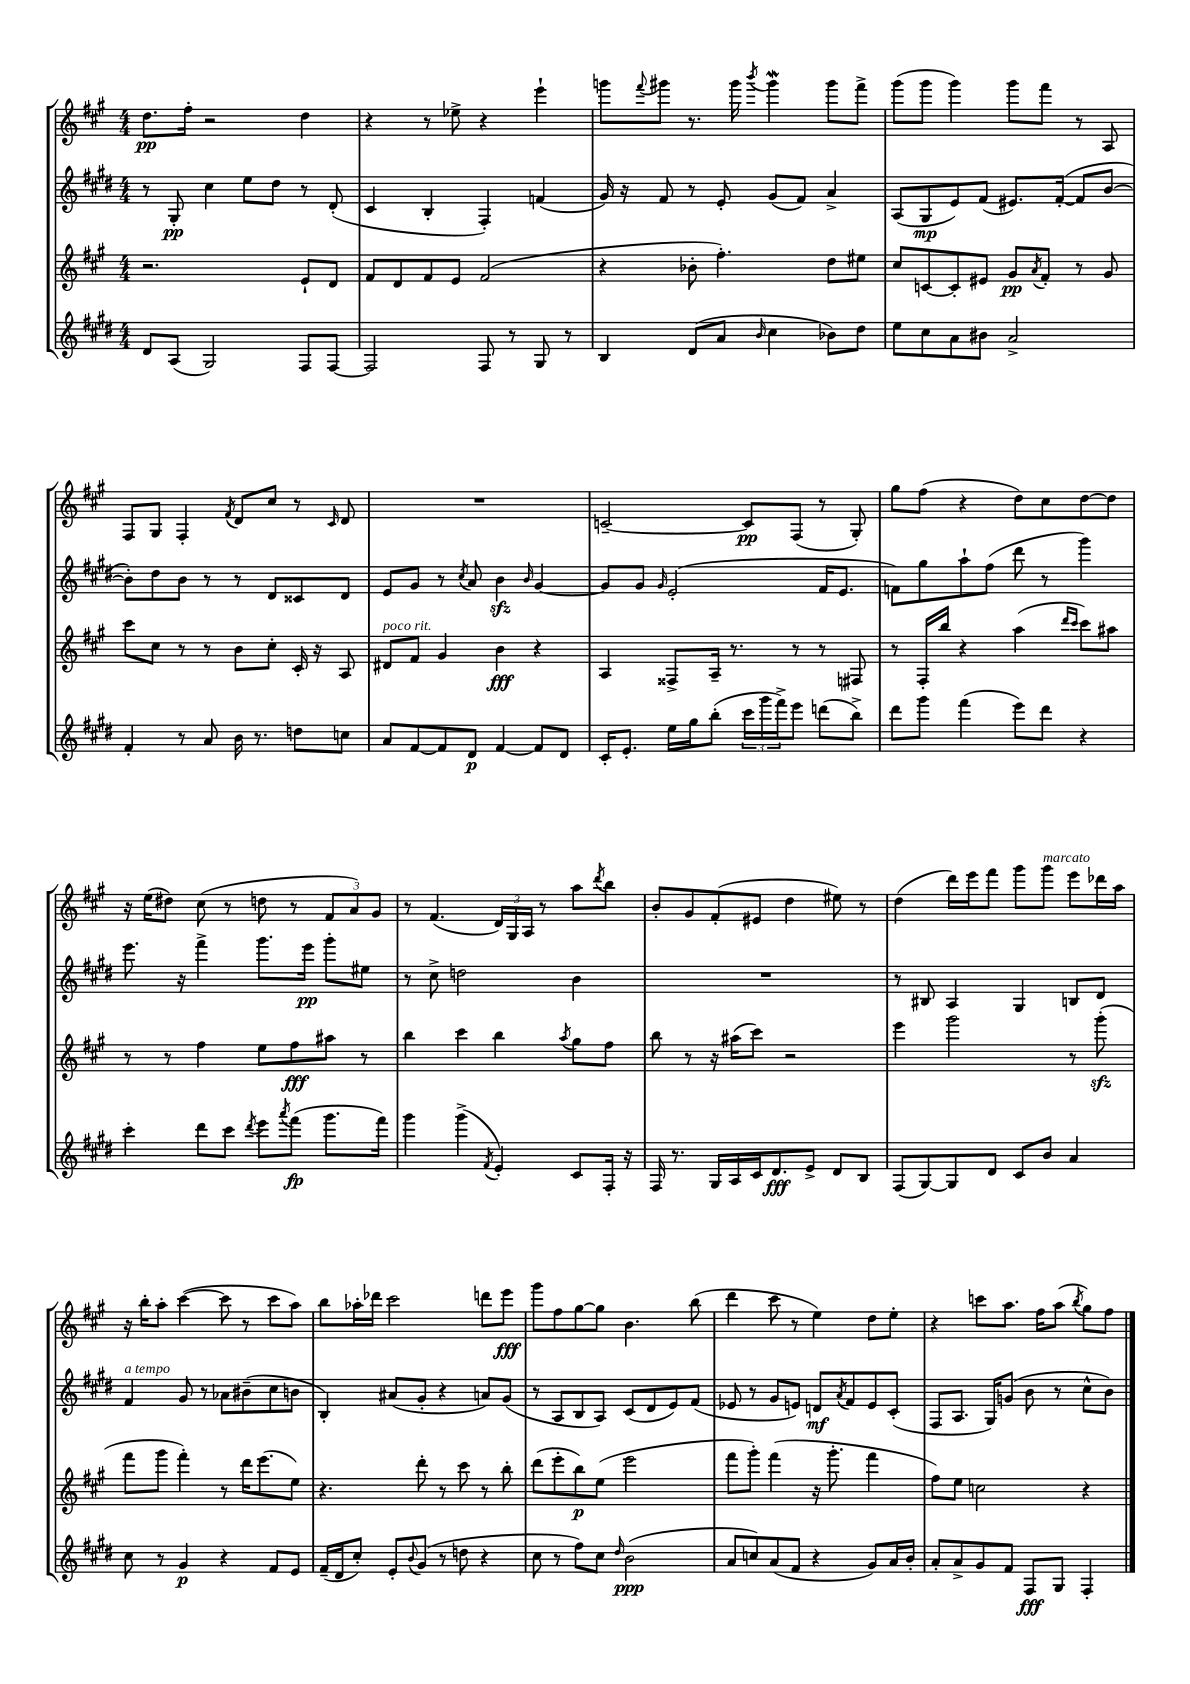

**kern	**kern	**kern	**kern
*staff4	*staff3	*staff2	*staff1
*clefG2	*clefG2	*clefG2	*clefG2
*k[f#c#g#d#]	*k[f#c#g#]	*k[f#c#g#d#]	*k[f#c#g#]
*M4/4	*M4/4	*M4/4	*M4/4
8d#	2.r	8r	8.dd
(8A	.	8G#'	.
.	.	.	16ff#'
2G#)	.	4cc#	2r
.	.	8ee	.
.	.	8dd#	.
8F#	8e`	8r	4dd
[8F#	8d	(8d#'	.
=	=	=	=
2F#]	8f#	4c#	4r
.	8d	.	.
.	8f#	4B'	8r
.	8e	.	8ee-^
8F#	(2f#	4F#')	4r
8r	.	.	.
8G#	.	(4f	4eee`
8r	.	.	.
=	=	=	=
4B	4r	16g#)	8ggg
.	.	16r	.
.	.	.	8qqfff#
.	.	8f#	8ggg#
(8d#	8b-'	8r	8.r
8a	4.ff#')	8e'	.
.	.	.	16ggg#
16qqb	.	.	8qbbb
4cc#	.	(8g#	4ggg#
.	.	8f#)	.
8b-)	8dd	4a^	8ggg#
8dd#	8ee#	.	8fff#^
=	=	=	=
8ee	8cc#	(8A	(8ggg#
8cc#	[8c	8G#	8ggg#
8a	8c']	8e)	4ggg#)
8b#	8e#	(8f#	.
2a^	8g#	8.e#)	8ggg#
.	8qa	.	.
.	8f#'	.	8fff#
.	.	([16f#'	.
.	8r	8f#]	8r
.	8g#	[8b	8A
=	=	=	=
4f#'	8ccc#	8b'])	8F#
.	8cc#	8dd#	8G#
8r	8r	8b	4F#'
8a	8r	8r	.
.	.	.	8qf#
16b	8b	8r	8d
8.r	.	.	.
.	8cc#'	8d#	8cc#
8dd	16c#'	8c##	8r
.	16r	.	.
.	.	.	16qqc#
8cc	8A	8d#	8d
=	=	=	=
8a	8d#	8e	1r
[8f#	8f#	8g#	.
8f#]	4g#	8r	.
.	.	8qcc#	.
8d#	.	8a	.
[4f#	4b	4b	.
.	.	16qqb	.
8f#]	4r	[4g#	.
8d#	.	.	.
=	=	=	=
16c#'	4A	8g#]	[2c~
8.e'	.	.	.
.	.	8g#	.
.	.	16qqg#	.
16ee	8F##^	(2e'	.
16gg#	.	.	.
(8bb'	16A~	.	.
.	8.r	.	.
24ccc#	.	.	8c]
24ggg#	.	.	.
24fff#^)	.	.	.
8eee	8r	.	(8F#
(8ddd	8r	16f#	8r
.	.	8.e	.
8bb^)	8F#	.	8G#')
=	=	=	=
8ddd#	8r	8f)	8gg#
8ggg#	16F#'	8gg#	(8ff#
.	16bb	.	.
(4fff#	4r	8aa`	4r
.	.	(8ff#	.
8eee)	(4aa	8ddd#	8dd)
8ddd#	.	8r	8cc#
.	16qqddd	.	.
.	16qqccc#	.	.
4r	8ccc#)	4ggg#)	[8dd
.	8aa#	.	8dd]
=	=	=	=
4ccc#'	8r	8.eee	16r
.	.	.	(16ee
.	8r	.	8dd#)
.	.	16r	.
8ddd#	4ff#	4fff#^	(8cc#
8ccc#	.	.	8r
8qddd#	.	.	.
8eee	8ee	8.ggg#	8dd
8qaaa	.	.	.
(8fff#	8ff#	.	8r
.	.	16eee	.
8.ggg#	8aa#	8ggg#'	12f#
.	.	.	12a)
.	8r	8ee#	.
.	.	.	12g#
16fff#)	.	.	.
=	=	=	=
4ggg#	4bb	8r	8r
.	.	8cc#^	(4.f#
(4ggg#^	4ccc#	2dd	.
8qf#	.	.	.
4e')	4bb	.	24d)
.	.	.	24G#
.	.	.	24A
.	.	.	8r
.	8qaa	.	.
8c#	8gg#	4b	8aa
.	.	.	8qddd
16F#'	8ff#	.	8bb
16r	.	.	.
=	=	=	=
16F#	8bb	1r	8b'
8.r	.	.	.
.	8r	.	8g#
16G#	16r	.	(8f#'
16A	(16aa#	.	.
16c#	8ccc#)	.	8e#
8.d#	.	.	.
.	2r	.	4dd
8e^	.	.	.
8d#	.	.	8ee#)
8B	.	.	8r
=	=	=	=
(8F#	4eee	8r	(4dd
[8G#)	.	8B#	.
8G#]	2ggg#	4A	16ddd)
.	.	.	16eee
8d#	.	.	8fff#
8c#	.	4G#	8ggg#
8b	.	.	8ggg#
4a	8r	8B	8eee
.	(8ggg#'	8d#	16ddd-
.	.	.	16aa
=	=	=	=
8cc#	8fff#	4f#	16r
.	.	.	16bb'
8r	8ggg#	.	8aa'
4g#	4fff#')	8g#	([4ccc#
.	.	8r	.
4r	8r	8a-	8ccc#]
.	16ddd	(8b#~	8r
.	(8.eee	.	.
8f#	.	8cc#	8ccc#
8e	8ee)	8b	8aa)
=	=	=	=
(16f#~	4.r	4B')	8bb
16d#	.	.	.
8cc#')	.	.	16aa-'
.	.	.	16ddd-
8e'	.	(8a#	2ccc#
8qqb	.	.	.
(8g#	8ddd'	8g#'	.
8r	8r	4r	.
8dd	8ccc#	.	.
4r	8r	8a)	8ddd
.	8bb'	(8g#	8eee
=	=	=	=
8cc#	(8ddd	8r	8ggg#
8r	8eee'	8A	8ff#
8ff#)	8bb)	8B	[8gg#
8cc#	(8ee	8A)	8gg#]
16qqdd#	.	.	.
(2b	2eee	(8c#	4.b
.	.	8d#	.
.	.	8e)	.
.	.	(8f#	(8bb
=	=	=	=
8a	8fff#	8e-	4ddd
8cc)	8ggg#')	8r	.
(8a	(4fff#	8g#	8ccc#
8f#	.	8e)	8r
4r	16r	8d	4ee)
.	8.ggg#'	.	.
.	.	8qa	.
.	.	8f#	.
8g#)	4fff#	8e	8dd
16a	.	(8c#'	8ee'
16b'	.	.	.
=	=	=	=
8a'	8ff#)	8F#	4r
8a^	8ee	8.A	.
8g#	2cc	.	8ccc
.	.	16G#)	.
8f#	.	(8g	8.aa
8F#	.	8b	.
.	.	.	16ff#
8G#	.	8r	(8aa
.	.	.	8qbb
4F#'	4r	8cc#^^	8gg#)
.	.	8b)	8ff#
==	==	==	==
*-	*-	*-	*-
